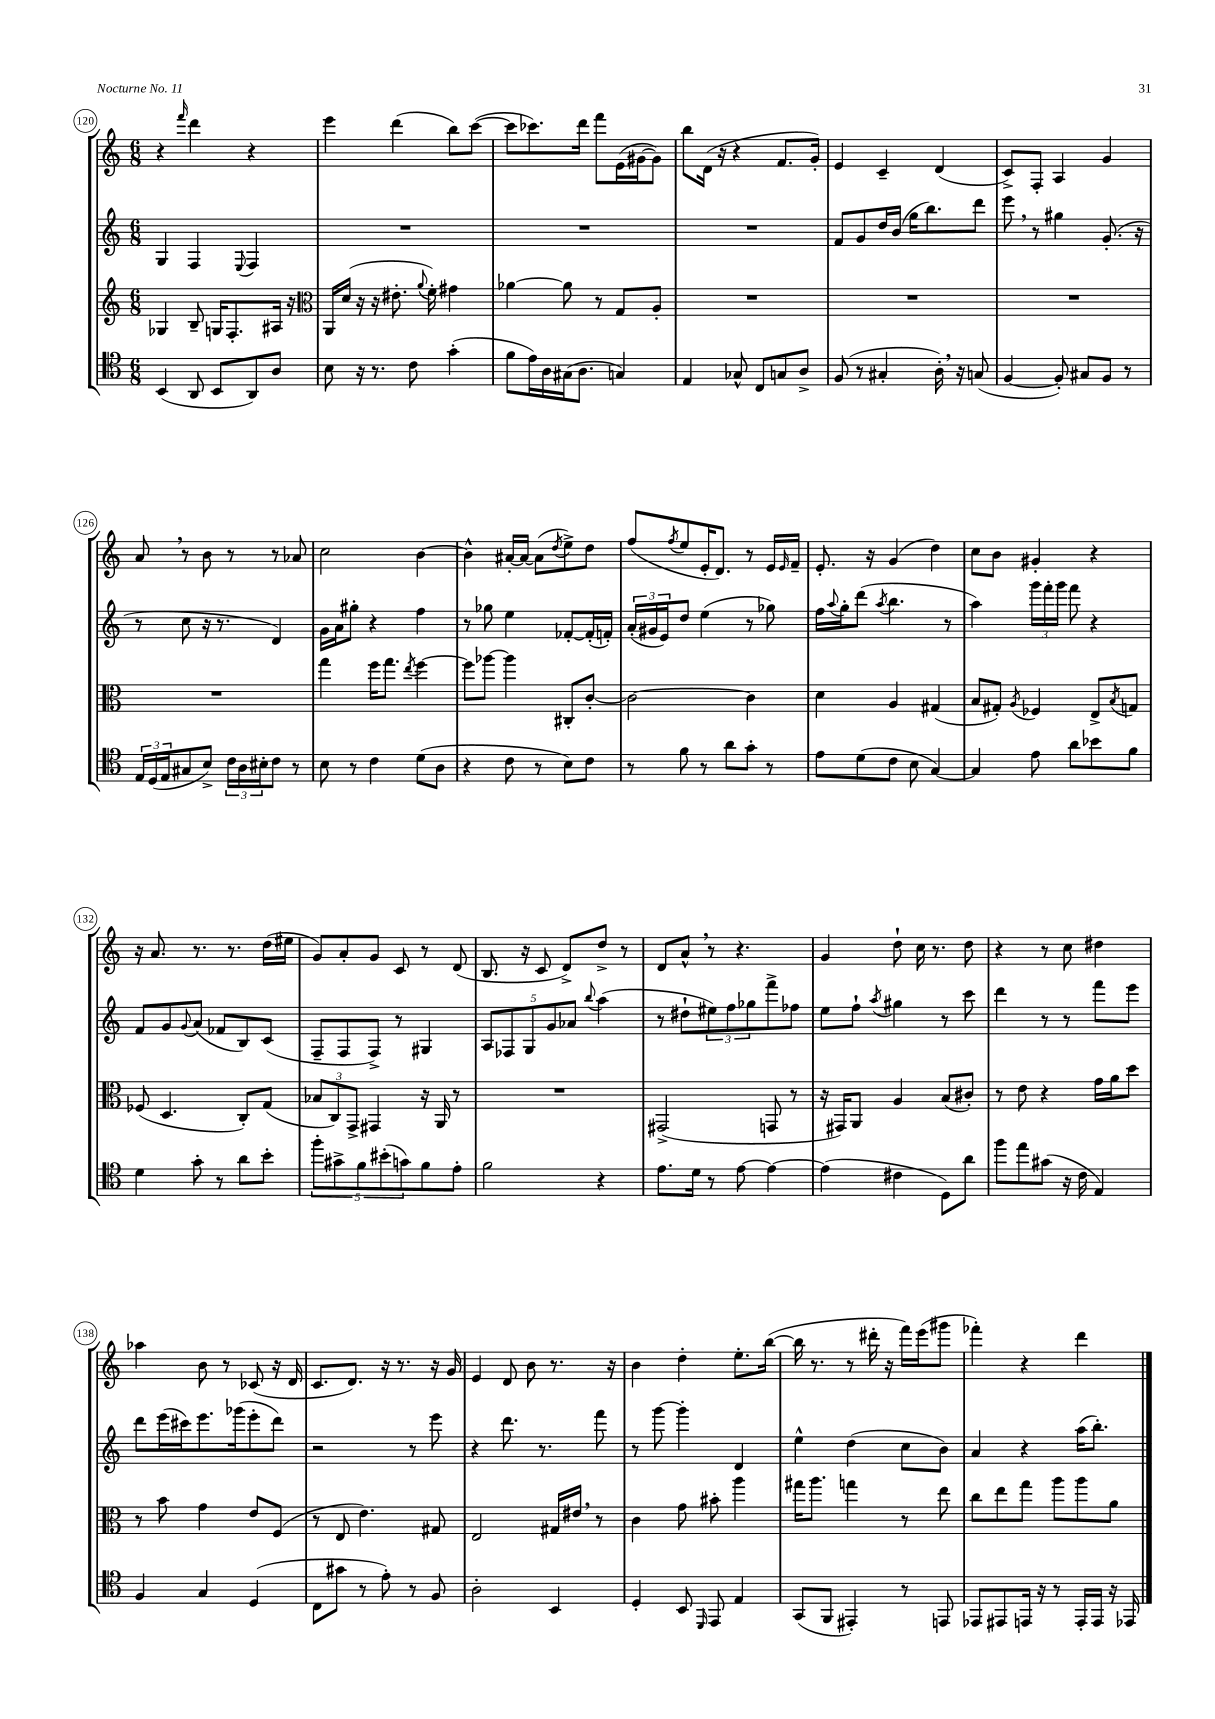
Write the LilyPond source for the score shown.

<<
\new StaffGroup <<
\new Staff = "s0" {
    \clef treble \key c \major \numericTimeSignature \time 6/8
    r4 \grace { f'''16 } d'''4 r4 |
    e'''4 d'''4( b''8) c'''8~( |
    c'''8 ces'''8.) d'''16 f'''8 e'16( gis'16~ gis'8) |
    b''8 d'16( r16 r4 f'8. g'16-.) |
    e'4 c'4-- d'4( |
    c'8->) f8-. a4 g'4 |
    a'8 \breathe r8 b'8 r8 r8 aes'8 |
    c''2 b'4~ |
    b'4-^ ais'16~-. ais'16~ ais'8( \acciaccatura { d''8 } e''8->) d''8 |
    f''8( \acciaccatura { f''8 } e''8 e'16-. d'8.) r8 e'16 \grace { e'16 } f'16-- |
    e'8.-. r16 g'4( d''4) |
    c''8 b'8 gis'4-. r4 |
    r16 a'8. r8. r8. d''16( eis''16 |
    g'8) a'8-. g'8 c'8 r8 d'8( |
    b8. r16 c'8 d'8->) d''8-> r8 |
    d'8 a'8-^ \breathe r8 r4. |
    g'4 d''8-! c''16 r8. d''8 |
    r4 r8 c''8 dis''4 |
    aes''4 b'8 r8 ces'8( r16 d'16 |
    c'8. d'8.) r16 r8. r16 g'16 |
    e'4 d'8 b'8 r8. r16 |
    b'4 d''4-. e''8.-. b''16~( |
    b''16 r8. r8 dis'''16-. r16 f'''16) e'''16( gis'''8 |
    fes'''4-.) r4 d'''4 \bar "|." |
}
\new Staff = "s1" {
    \clef treble \key c \major \numericTimeSignature \time 6/8
    g4 f4 \appoggiatura { e8 } f4 |
    R2. |
    R2. |
    R2. |
    f'8 g'8 d''16 b'16( g''16 b''8.) d'''8 |
    e'''8 \breathe r8 gis''4 g'8.-.( r16 |
    r8 c''8 r16 r8. d'4) |
    g'16 a'16 gis''8-. r4 f''4 |
    r8 ges''8 e''4 fes'8~-. fes'16-.( f'16-.) |
    \tuplet 3/2 { a'16-.( gis'16 e'16) } d''8 e''4( r8 ges''8) |
    f''16 \appoggiatura { a''8 } g''16-. d'''8( \acciaccatura { a''8 } b''4. r8 |
    a''4) \tuplet 3/2 { g'''16 f'''16-. g'''16 } f'''8 r4 |
    f'8 g'8 \appoggiatura { g'8 } a'8( fes'8 b8) c'8( |
    f8-- f8 f8->) r8 gis4 |
    \tuplet 5/4 { a8 fes8 g8 g'8 aes'8 } \appoggiatura { b''8 } a''4( |
    r8 dis''8-! \tuplet 3/2 { eis''8) f''8 ges''8 } f'''8-> fes''8 |
    e''8 f''8-! \acciaccatura { a''8 } gis''4 r8 c'''8 |
    d'''4 r8 r8 f'''8 e'''8 |
    d'''8 e'''16( cis'''16) e'''8. ges'''16( e'''8-. d'''8) |
    r2 r8 e'''8 |
    r4 d'''8. r8. f'''8 |
    r8 g'''8~ g'''4-. d'4 |
    e''4-^ d''4( c''8 b'8) |
    a'4 r4 a''16( b''8.-.) \bar "|." |
}
\new Staff = "s2" {
    \clef treble \key c \major \numericTimeSignature \time 6/8
    ges4 b8-- g16 f8.-. ais16 r16 |
    \clef alto a,16 d'16( r16 r16 eis'8.-. \appoggiatura { a'8 } f'16-.) gis'4 |
    aes'4~ aes'8 r8 g8 a8-. |
    R2. |
    R2. |
    R2. |
    R2. |
    g''4 f''16 g''8. \acciaccatura { e''8 } f''4~ |
    f''8 aes''8~ aes''4 cis8-. c'8~-. |
    c'2~ c'4 |
    d'4 a4 gis4( |
    b8 gis8-.) \acciaccatura { a8 } fes4 e8-> \acciaccatura { b8 } g8 |
    fes8( d4. c8-.) g8( |
    \tuplet 3/2 { bes8 c8) g,8-> } gis,4 r16 a,16 r8 |
    R2. |
    gis,2->( g,8 r8 |
    r16 gis,16) a,8 a4 b8( cis'8-.) |
    r8 e'8 r4 g'16 a'16 d''8 |
    r8 b'8 g'4 e'8 f8( |
    r8 e8 e'4.) gis8 |
    e2 gis16 eis'16 \breathe r8 |
    c'4 g'8 bis'8-. a''4 |
    gis''16 a''8. g''4 r8 e''8 |
    c''8 e''8 g''8 a''8 a''8 a'8 \bar "|." |
}
\new Staff = "s3" {
    \clef tenor \key c \major \numericTimeSignature \time 6/8
    b,4( a,8 b,8 a,8) a8 |
    b8 r16 r8. c'8 g'4-.( |
    f'8 e'16) a16 gis16( a8. g4) |
    e4 ges8-^ c8 g8 a8-> |
    f8( r8 gis4-. a16-.) \breathe r16 g8( |
    f4~ f8-.) gis8 f8 r8 |
    \tuplet 3/2 { e16 d16( e16 } gis8 b8->) \tuplet 3/2 { c'16 a16 bis16-. } c'8 r8 |
    b8 r8 c'4 d'8( a8 |
    r4 c'8 r8 b8) c'8 |
    r8 f'8 r8 a'8 g'8-. r8 |
    e'8 d'8( c'8 b8 g4~) |
    g4 e'8 a'8 bes'8 f'8 |
    d'4 g'8-. r8 a'8 b'8-. |
    \tuplet 5/4 { f''8-. gis'8-> f'8 bis'8-.( g'8) } f'8 e'8-. |
    f'2 r4 |
    e'8. d'16 r8 e'8~ e'4~ |
    e'4( cis'4 d8) a'8 |
    f''8 e''8 gis'8( r16 c'16 e4) |
    f4 g4 d4( |
    c8 gis'8 r8 e'8-.) r8 f8 |
    a2-. b,4 |
    d4-. b,8 \grace { d,16 } e,8 e4 |
    g,8( f,8 eis,4-.) r8 e,8 |
    ees,8 eis,8 e,16 r16 r8 e,16-. e,16 r16 ees,16 \bar "|." |
}
>>
>>
\layout { \context { \Score currentBarNumber = #120 \override BarNumber.stencil = #(make-stencil-circler 0.1 0.3 ly:text-interface::print) } }
